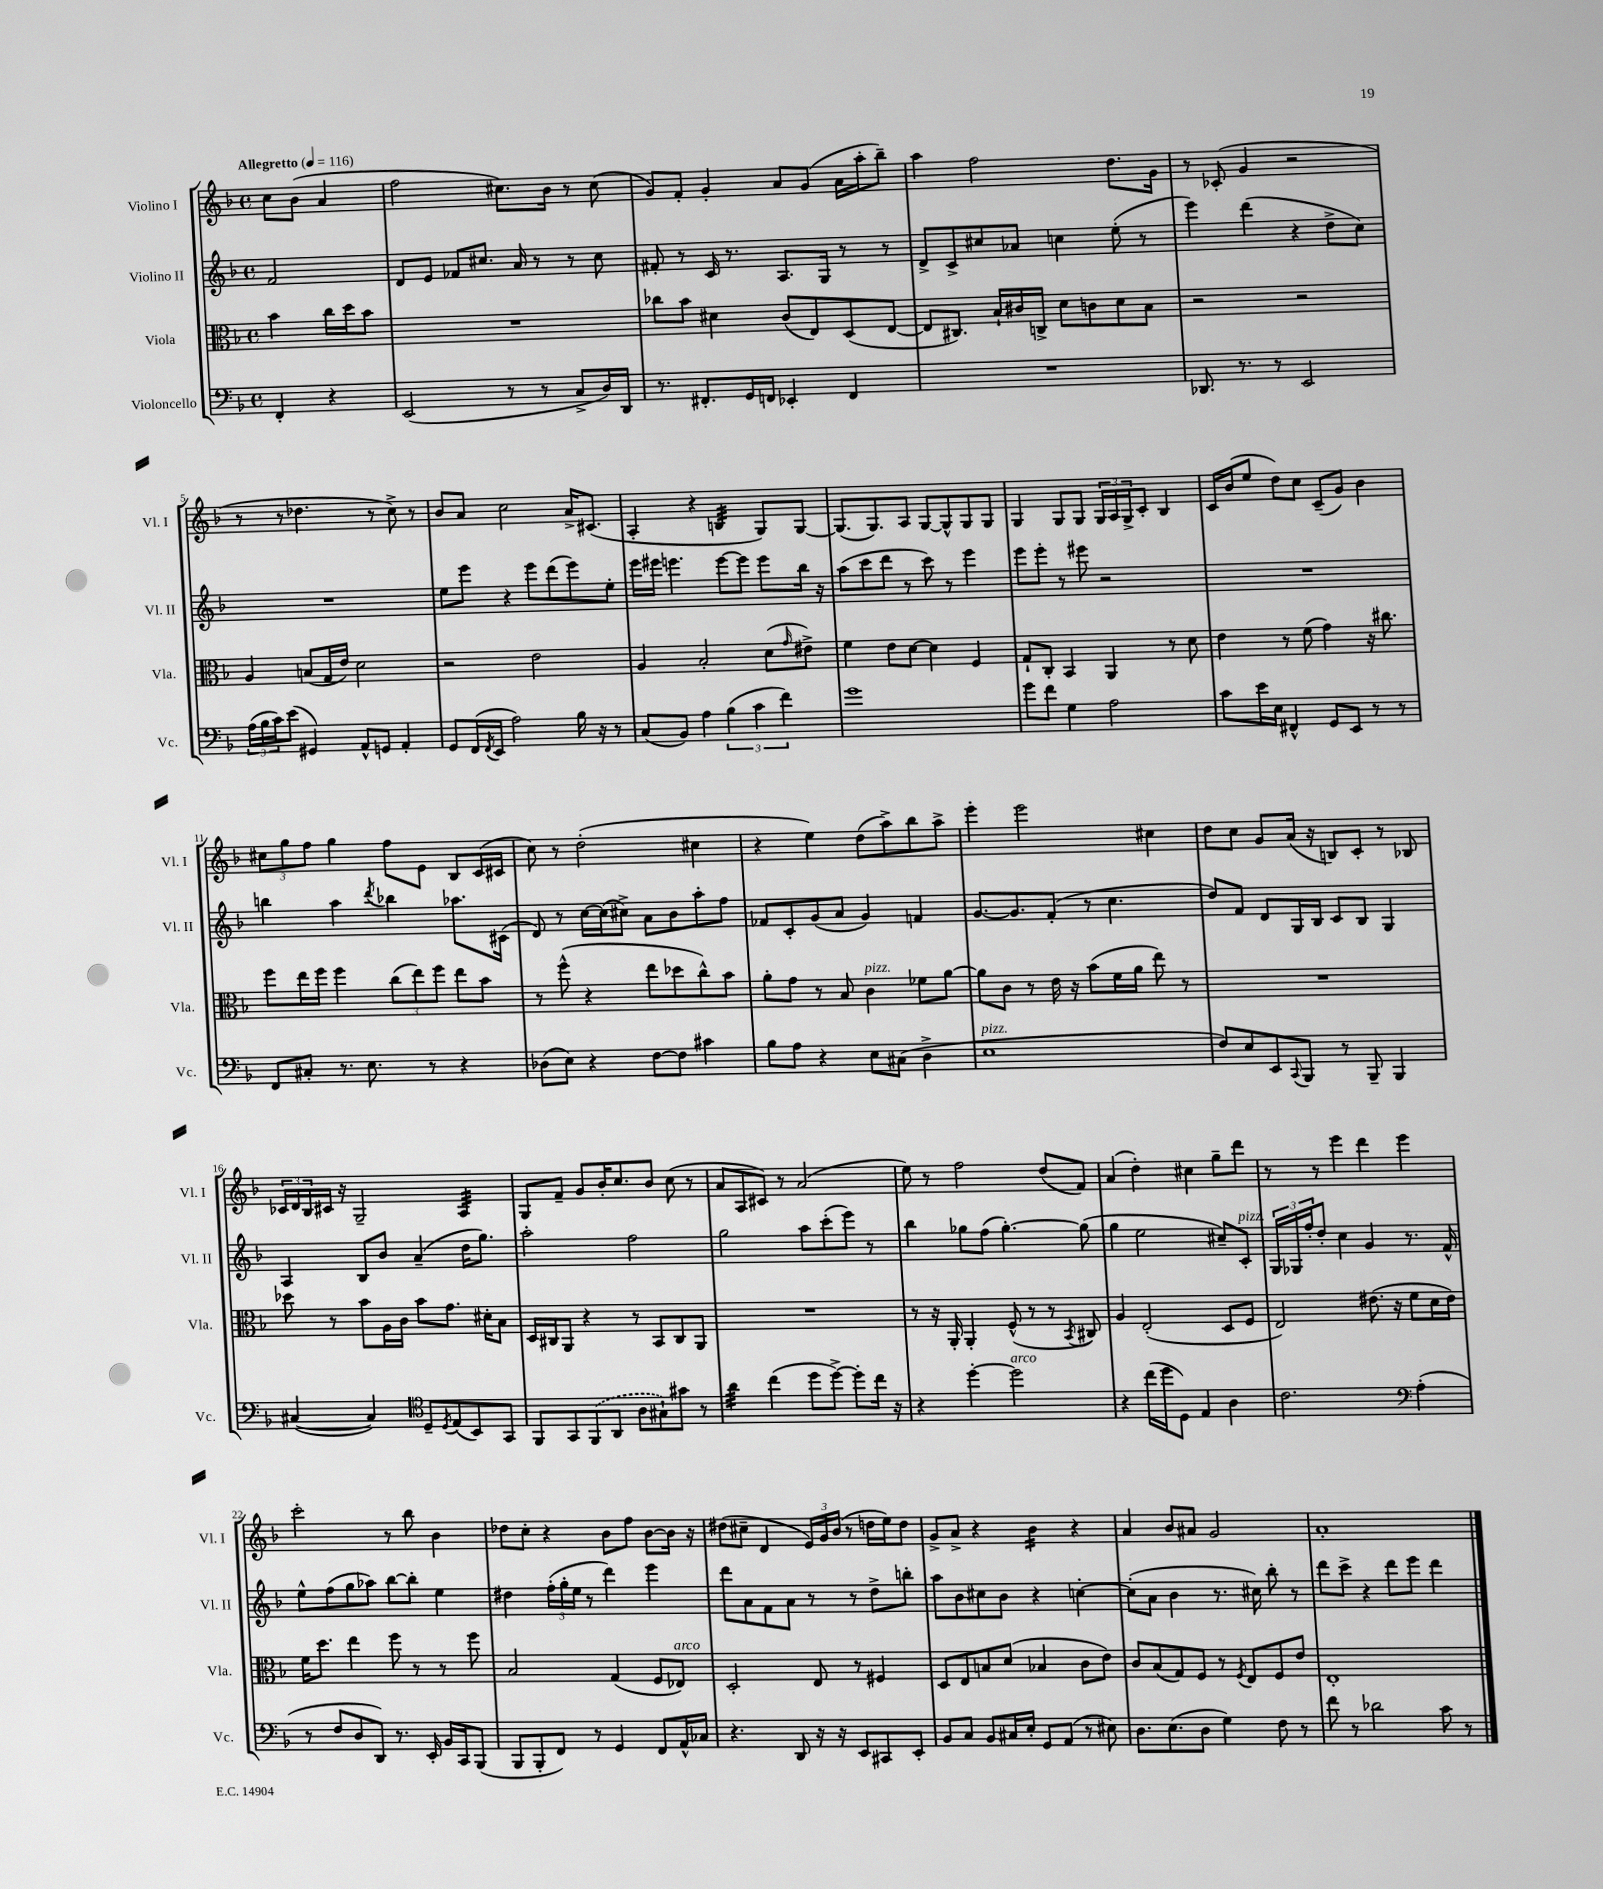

**kern	**kern	**kern	**kern
*part4	*part3	*part2	*part1
*staff4	*staff3	*staff2	*staff1
*I"Violoncello	*I"Viola	*I"Violino II	*I"Violino I
*I'Vc.	*I'Vla.	*I'Vl. II	*I'Vl. I
*clefF4	*clefC3	*clefG2	*clefG2
*k[b-]	*k[b-]	*k[b-]	*k[b-]
*M4/4	*M4/4	*M4/4	*M4/4
*met(c)	*met(c)	*met(c)	*met(c)
*MM116	*MM116	*MM116	*MM116
=	=	=	=
!	!	!	!LO:TX:a:B:t=Allegretto
4FF'/	4b-\	2f/	8cc\L
.	.	.	(8b-\J
4r	16cc\LL	.	4a/
.	16dd\J	.	.
.	8b-\J	.	.
=1	=1	=1	=1
(2EE/	1r	8d/L	2ff\
.	.	8e/J	.
.	.	8f-X/L	.
.	.	8.cc#X/J	.
8r	.	.	8.cc#X\L)
.	.	16a/	.
8r	.	8r	.
.	.	.	16b-\Jk
8C^/L	.	8r	8r
16D/L)	.	8cc#\	(8cc#\
16DD/JJ	.	.	.
=2	=2	=2	=2
8.r	8cc-X\L	8f#X'/	8g/L)
.	8b-\J	8r	8f'/J
8.FF#X'/L	.	.	.
.	4d#X\	16c/	4g'/
.	.	8.r	.
16GG/L	.	.	.
16FFn/JJ	.	.	.
4EE-X'/	(8c/L	8.A/L	8a/L
.	8E/)	.	(8g/J
.	.	16G/Jk	.
4FF/	(8D/	8r	16a\LL
.	.	.	16aa'\J
.	[8E/J	8r	8bb-~\J)
=3	=3	=3	=3
1r	8E/L]	8d^/L	4aa\
.	8.C#X/J)	8c^/	.
.	.	8cc#X/	2ff\
.	16B-`/LL	.	.
.	16c#X/	8a-X/J	.
.	16Cn^/JJ	.	.
.	8d\L	4ccn\	.
.	8cn\	.	.
.	8d\	(8ee'\	8.dd\L
.	8B-\J	8r	.
.	.	.	16g\Jk
=4	=4	=4	=4
8.DD-X/	2r	4eee\)	8r
.	.	.	(8c-X'/
8.r	.	.	.
.	.	(4ddd\	4g/
8r	.	.	.
2EE/	2r	4r	2r
.	.	8dd^\L	.
.	.	8cc\J)	.
!!LO:LB:g=z
=5	=5	=5	=5
(24A\LL	4A/	1r	8r
24B-\	.	.	.
24c\J)	.	.	.
(8e\J	.	.	8r
4GG#X/)	(8Bn/L	.	4.dd-X\
.	16G/L	.	.
.	16e/JJ)	.	.
8AA^^/L	2d\	.	.
8GGn/J	.	.	8r
4AA'/	.	.	8cc^\)
.	.	.	8r
=6	=6	=6	=6
8GG/L	2r	8ee\L	8b-/L
(16FF/L	.	8eee\J	8a/J
8qFF/	.	.	.
16EE/JJ	.	.	.
2A\)	.	4r	2cc\
.	2e\	8eee\L	.
.	.	(8ddd\	.
16B-\	.	8eee\)	16a^/KL
16r	.	.	(8.c#X/J
8r	.	8ee'\J	.
=7	=7	=7	=7
(8C/L	4A/	16eee\LL	4A'/
.	.	16eee#X\JJ	.
8BB-/J)	.	4.eeen\	.
4A\	2B-'/	.	4r
*	*	*	*tremolo
(6B-\	.	[8eee\L	32Bn/LLL
.	.	.	32Bn/
.	.	.	32Bn/
.	.	.	32Bn/
.	.	8eee\J]	32Bn/
.	.	.	32Bn/
6c\	.	.	.
.	.	.	32Bn/
.	.	.	32Bn/JJJ
*	*	*	*Xtremolo
.	(8d\L	8eee\L	8G/L)
6f\)	.	.	.
.	16qqg/	.	.
.	8e#X^\J)	16bb-\Jk	[8G/J
.	.	16r	.
=8	=8	=8	=8
1g	4f\	(8aa\L	(8.G/L]
.	.	8ccc\	.
.	.	.	8.G/)
.	8e\L	8ddd\J	.
.	[8d\J	8r	8A/J
.	4d\]	8ccc\)	[8G/L
.	.	8r	8G^^/]
.	4F/	4eee\	8G/
.	.	.	8G/J
=9	=9	=9	=9
8g\L	8G`/L	8eee\L	4G/
8f\J	8C'/J	8eee'\J	.
4G\	4BB-/	8r	8G/L
.	.	8eee#X\	8G/J
2A\	4AA/	2r	24G/LL
.	.	.	24A/
.	.	.	24G^/J
.	.	.	8c'/J
.	8r	.	4B-/
.	8d\	.	.
=10	=10	=10	=10
8c\L	4e\	1r	16c/LL
.	.	.	(16b-/J
16e\L	.	.	8ee/J
16E\JJ	.	.	.
4FF#X^^/	8r	.	8dd\L)
.	(8f\	.	8cc\J
8GG/L	4g\)	.	(8c~/L
8EE/J	.	.	8g/J)
8r	16r	.	4b-\
.	8.cc#X\	.	.
8r	.	.	.
!!LO:LB:g=z
=11	=11	=11	=11
8FF/L	8ff\L	4bbn\	12cc#X\L
.	.	.	12gg\
8C#X'/J	16ee\L	.	.
.	.	.	12ff\J
.	16ff\JJ	.	.
8.r	4ff\	4aa\	4gg\
8.E\	.	.	.
.	.	8qddd/	.
.	(12cc\L	4bb-X\	8ff\L
.	12ee\)	.	.
8r	.	.	8e\J
.	12ff\J	.	.
4r	8ee\L	8.aa-X\L	8B-/L
.	8b-\J	.	(16c/L
.	.	(16c#X\Jk	16c#X/JJ
=12	=12	=12	=12
(8D-X\L	8r	8d/)	8cc\)
8E\J)	(8ff^^\	8r	8r
4r	4r	[16cc\LL	(2dd'\
.	.	(16cc\J]	.
.	.	8cc#X^\J)	.
[8F\L	8ee\L	8a\L	.
8F\J]	8dd-X\	8b-\	.
4c#X\	8cc^^\)	8aa'\	4cc#X\
.	8b-\J	8ff\J	.
=13	=13	=13	=13
8B-\L	8a'\L	8f-X/L	4r
8A\J	8g\J	8c'/	.
4r	8r	(8g/	4ee\)
.	8B-/	8a/J	.
!	!LO:TX:a:i:t=pizz.	!	!
8E\L	4c\	4g/)	(8dd\L
(8C#X\J	.	.	8aa^\)
4D^\	8f-X\L	4fn/	8bb-\
.	[8a\J	.	8aa^\J
=14	=14	=14	=14
!LO:TX:a:i:t=pizz.	!	!	!
1E	8a\L]	[8.g/L	4eee'\
.	8c\J	.	.
.	.	8.g/]	.
.	8r	.	2eee\
.	16e\	(8f'/J	.
.	16r	.	.
.	(8b-\L	8r	.
.	16f\L	4.cc\	.
.	16a\JJ	.	.
.	8ee\)	.	4cc#X\
.	8r	.	.
=15	=15	=15	=15
8F/L)	1r	8dd/L)	8dd\L
8E/	.	8f/J	8cc\J
8EE/	.	8d/L	8g/L
8qqCC/	.	.	.
8BBB-/J	.	16G/L	(16a/Jk
.	.	16B-/JJ	16r
8r	.	8c/L	8Bn/L)
8BBB-~/	.	8B-/J	8c'/J
4BBB-/	.	4G/	8r
.	.	.	8B-X/
!!LO:LB:g=z
=16	=16	=16	=16
([4C#X/	8dd-X\	4A/	24c-X/LL
.	.	.	24d/
.	.	.	24B-/
.	8r	.	16c#X/JJ
.	.	.	16r
4C#/])	8b-\L	8B-/L	2G~/
.	16A\L	8b-/J	.
.	16c\JJ	.	.
*clefC4	*	*	*
8D~/L	8b-\L	(4a~/	.
8qD/	.	.	.
(8E/	8.g\J	.	.
*	*	*	*tremolo
8BB-/)	.	16dd\KL	32A/LLL
.	.	.	32A/
.	16d#X'\KL	8.gg\J)	32A/
.	.	.	32A/
8GG/J	8B-\J	.	32A/
.	.	.	32A/
.	.	.	32A/
.	.	.	32A/JJJ
*	*	*	*Xtremolo
=17	=17	=17	=17
8FF/L	16D/LL	2aa'\	8G/L
.	16C#X/J	.	.
8GG/	8AA/J	.	8f~/J
(8FF/	4r	.	8g/L
8AA/J	.	.	16b-'/K
.	.	.	8.cc/
8A\L	8r	2ff\	.
8G#X`\)	8BB-/L	.	8b-/J
8g#X\J	8C#/	.	(8cc\
8r	8AA/J	.	8r
=18	=18	=18	=18
*tremolo	*	*	*
32a\LLL	1r	2gg\	8a/L
32a\	.	.	.
32a\	.	.	.
32a\	.	.	.
32a\	.	.	8A/
32a\	.	.	.
32a\	.	.	.
32a\JJJ	.	.	.
*Xtremolo	*	*	*
(4cc\	.	.	8c#X/J)
.	.	.	8r
8dd\L	.	8aa\L	(2a/
[8dd^\J)	.	(8ccc'\	.
8dd'\L]	.	8eee\J)	.
16cc\Jk	.	8r	.
16r	.	.	.
=19	=19	=19	=19
4r	8r	4bb-\	8ee\)
.	16r	.	8r
.	16AA'/	.	.
[4dd'\	4AA'/	8gg-X\L	2ff\
.	.	(8ff\J	.
!LO:TX:a:i:t=arco	!	!	!
2dd\]	(8F^^/	[4.gg-'\)	.
.	8r	.	.
.	8r	.	(8dd/L
.	8qBB-/	.	.
.	8C#X/)	(8gg-\]	8f/J)
=20	=20	=20	=20
4r	4A/	4gg\	(4a/
(16cc\LL	(2E'/	2ee\	4dd'\)
16dd\J	.	.	.
8D\J)	.	.	.
4E/	.	.	4cc#X\
4A\	8D/L	8cc#X~/L)	8gg~\L
!	!	!LO:TX:a:i:t=pizz.	!
.	8F/J	8c'/J	8ddd\J
=21	=21	=21	=21
2.c\	2E/)	24G/LL	8r
.	.	24G-X/	.
.	.	24ff'/J	.
.	.	8dd'/J	8r
.	.	4cc\	4eee\
.	(8.e#X\	4g/	4ddd\
.	16r	.	.
*clefF4	*	*	*
(4A'\	8f\L	8.r	4eee\
.	16d\L	.	.
.	16e#\JJ)	16f^^/	.
!!LO:LB:g=z
=22	=22	=22	=22
8r	16f\KL	8ee^^\L	2ccc'\
.	8.dd\J	.	.
8F/L	.	(8ff\	.
8D/	4ee\	8gg\	.
8DD/J)	.	8aa-X\J)	.
8.r	8ff\	[8bb-\L	8r
.	8r	8bb-'\J]	8bb-\
16EE'/	.	.	.
16BB-/LL	8r	4ee\	4b-\
16CC/J	.	.	.
(8BBB-/J	8ff\	.	.
=23	=23	=23	=23
8BBB-/L	2B-/	4dd#X\	8dd-X\L
8BBB-'/	.	.	8cc'\J
8FF/J)	.	(24ff'\LL	4r
.	.	24gg'\	.
.	.	24ee\JJ	.
8r	.	8r	.
4GG/	(4G/	4ddd\)	8b-\L
.	.	.	8ff\J
8FF/L	8F/L	4eee\	[8b-\L
!	!LO:TX:a:i:t=arco	!	!
16AA^^/L	8E-X/J)	.	16b-\Jk]
16C-X/JJ	.	.	16r
=24	=24	=24	=24
4.r	2D'/	8ddd\L	(8dd#X\L
.	.	8a\	8cc#X~\J
.	.	8f\	4d/
8DD/	.	8a\J	.
16r	8E/	8r	24e/LL)
.	.	.	24g/
16r	.	.	.
.	.	.	(24b-/JJ
8EE/L	8r	8r	8r
8CC#X/	4F#X/	8dd^\L	16ddn\LL
.	.	.	16ee\J)
8EE'/J	.	8bbn'\J	8dd\J
=25	=25	=25	=25
8BB-/L	8D/L	8aa\L	8g^/L
8C/J	8E/	8b-\	8a^/J
8BB-/L	8Bn/	8cc#X\	4r
16C#X/L	(8d/J	8b-\J	.
16E'/JJ	.	.	.
*	*	*	*tremolo
8GG/L	4B-X/	4r	16b-\LL
.	.	.	16b-\
(8AA/J	.	.	16b-\
.	.	.	16b-\JJ
*	*	*	*Xtremolo
8r	8c\L	[4ccn'\	4r
8E#X\)	8e\J)	.	.
=26	=26	=26	=26
8.D\L	8c/L	(8cc'\L]	4a/
.	(8B-/	8a\J	.
(8.E\	.	.	.
.	8G/)	4b-\	8b-/L
8D\J	8F/J	.	8a#X/J
4G\)	8r	8.r	2g/
.	8qF/	.	.
.	8E/L	.	.
.	.	16cc#X\)	.
8F\	8F/	8bb-'\	.
8r	8e/J	8r	.
=27	=27	=27	=27
8f\	1E'	8ddd\L	1a'
8r	.	8ccc^\J	.
2d-X\	.	4r	.
.	.	8ddd\L	.
.	.	8eee\J	.
8c\	.	4ddd\	.
8r	.	.	.
==	==	==	==
*-	*-	*-	*-
